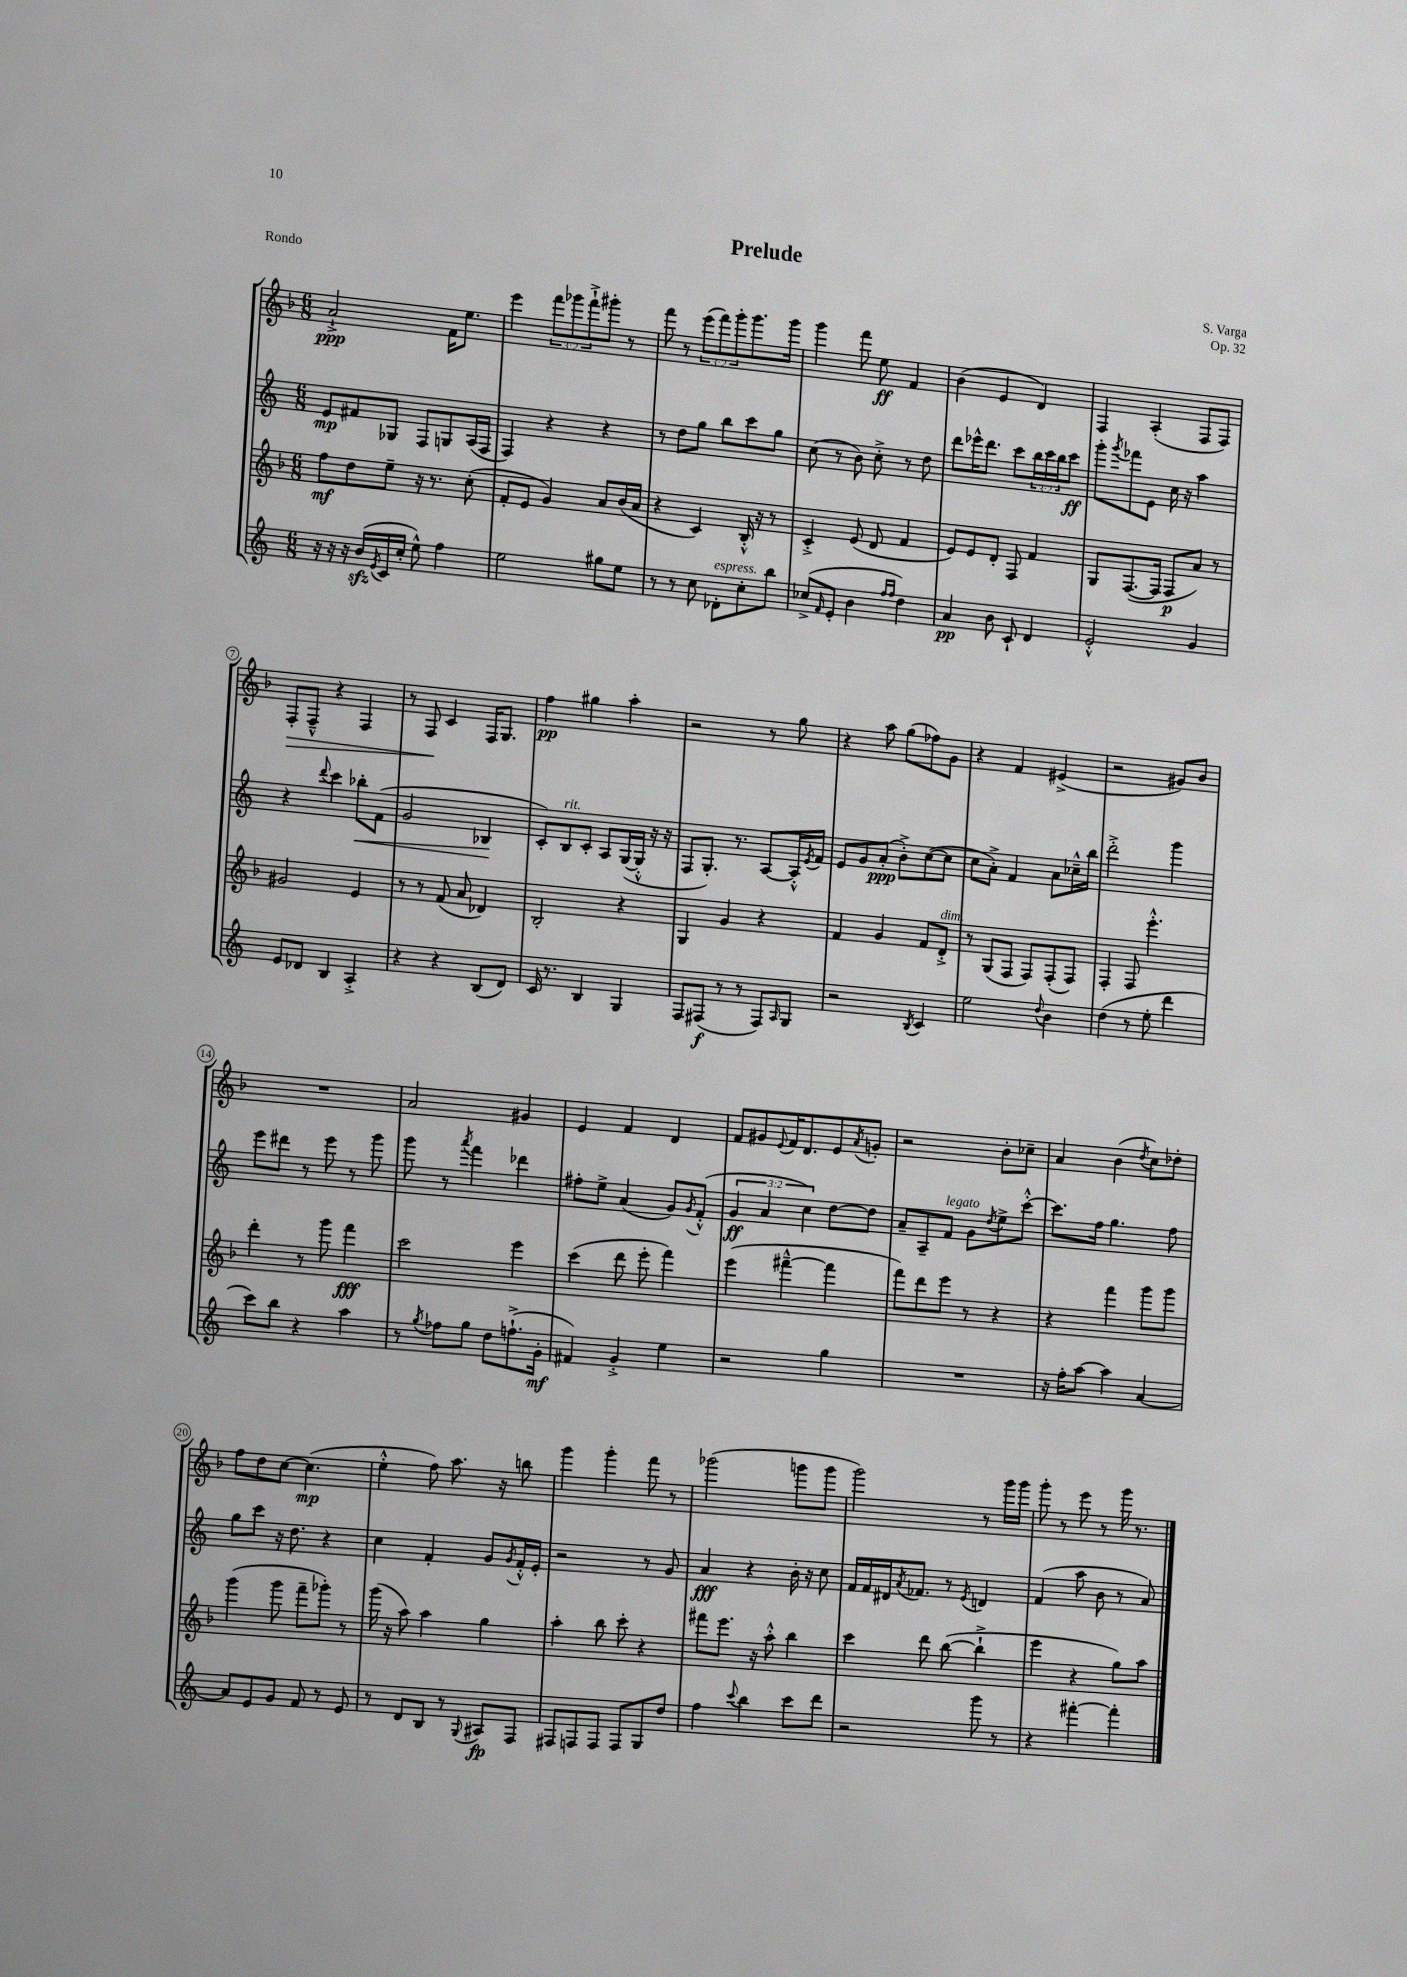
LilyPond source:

\header { title = "Prelude" composer = "S. Varga" opus = "Op. 32" piece = "Rondo" }
<<
\new StaffGroup <<
\new Staff = "s0" {
    \clef treble \key f \major \numericTimeSignature \time 6/8 \override Staff.TupletNumber.text = #tuplet-number::calc-fraction-text
    a'2-!->\ppp f'16 e''8. |
    e'''4 \tuplet 3/2 { f'''8 ges'''8 f'''8-!-> } gis'''8-. r8 |
    f'''8 r8 \tuplet 3/2 { e'''8( f'''8) g'''8-. } g'''8. g'''16 |
    g'''4 f'''8 e''8\ff f'4 |
    bes'4( e'4 d'4) |
    f4 a4-.( f8 f8) |
    f8-.\> f8---^ r4 f4 |
    r8 f8\! c'4 f16 g8. |
    f''4\pp gis''4 a''4-. |
    r2 r8 g''8 |
    r4 a''8 g''8( fes''8) g'8 |
    r4 f'4 eis'4->( |
    r2 gis'8) bes'8 |
    R2. |
    a'2 gis'4 |
    e'4 f'4 d'4 |
    f'8 gis'8 \appoggiatura { e'8 } f'16 d'8. e'8 \acciaccatura { a'8 } g'8-. |
    r2 bes'8-. ces''8-- |
    a'4 bes'4( \acciaccatura { d''8 } c''8) des''8-. |
    f''8 d''8 c''8~ c''4.\mp( |
    e''4-.-^ f''8) a''8. r16 b''8 |
    g'''4 g'''4-. f'''8 r8 |
    ges'''2( g'''8 g'''8 |
    g'''2) r8 g'''16 g'''16 |
    g'''8-. r8 e'''8 r8 g'''16 r8. \bar "|." |
}
\new Staff = "s1" {
    \clef treble \key c \major \numericTimeSignature \time 6/8 \override Staff.TupletNumber.text = #tuplet-number::calc-fraction-text
    e'8\mp fis'8 ges8 f8 g8 a16( f16 |
    f4) r4 r4 |
    r8 d''8 g''8 b''8 c'''8 g''8 |
    c''8( r8 b'8) c''8-.-> r8 d''8 |
    d'''8 ees'''16-^ d'''8. c'''8 \tuplet 3/2 { b''16 c'''16 b''16 } c'''8\ff |
    g'''8-. \acciaccatura { g'''8 } fes'''8 e'8 c''16 r16 a''4 |
    r4 \appoggiatura { d'''8 } c'''4 bes''8-.\< f'8( |
    g'2 bes4\! |
    c'8-.) b8^\markup { \italic "rit." } c'8-. a8 g16~( g16-.-^ r16 r16 |
    f8 g8.-.) r8. a8~ a16-.-^ \acciaccatura { e'8 } f'16 |
    e'8 g'8 a'8-.\ppp( b'8-.->) c''8~( c''8 |
    c''8 a'8-.->) f'4 a'8 ces''16---^ b''16 |
    d'''2-.-> g'''4 |
    e'''8 dis'''8 r8 e'''8 r8 g'''8 |
    g'''8 r8 \acciaccatura { a'''8 } f'''4 des'''4 |
    fis''8-. e''8-> a'4( g'8) \acciaccatura { g'8 } f'8-.-^( |
    \tuplet 3/2 { g'4\ff a'4 c''4) } d''8~ d''8 |
    a'8-- a8-- f'8^\markup { \italic "legato" } g'8 \acciaccatura { d''8 } e''8-> c'''8~-.-^ |
    c'''8. f''16 g''4. f''8 |
    g''8 c'''8 r16 d''8. r4 |
    c''4 f'4-. g'8 \acciaccatura { g'8 } f'16-.-^ e'16-. |
    r2 r8 g'8 |
    a'4\fff r4 b'16-. r16 c''8 |
    f'16 f'16 dis'16 \acciaccatura { a'8 } fes'8. r8 \acciaccatura { e'8 } d'4 |
    f'4( a''8 b'8 r8 a'8) \bar "|." |
}
\new Staff = "s2" {
    \clef treble \key f \major \numericTimeSignature \time 6/8
    f''8\mf d''8 e''8-- r16 r8. c''8-.( |
    f'8-. e'8 g'4) a'8 bes'16( a'16 |
    r4 c'4) bes16-.-^ r16 r8 |
    c'4-.-> e'8( d'8 f'4 |
    e'8) e'8 d'8-. f8 f'4 |
    g8 f8.~( f16 f8\p a'8) r8 |
    gis'2 e'4 |
    r8 r8 f'8( a'8 des'4) |
    bes2-. r4 |
    g4 g'4 r4 |
    f'4 g'4 f'8 d'8-.->^\markup { \italic "dim." } |
    r8 g8( f8 f8) f8-.( f8) |
    f4-. f8 e'''4.-.-^ |
    d'''4-. r8 g'''8 f'''4\fff |
    c'''2 e'''4 |
    c'''4( d'''8 e'''8-. f'''4) |
    e'''4( fis'''4~---^ fis'''4 |
    f'''8) d'''8 e'''8 r8 r4 |
    r4 f'''4 g'''8 g'''8 |
    g'''4( g'''8 f'''8-- ges'''8-.) r8 |
    g'''16( r16 a''8) a''4 g''4 |
    a''4-. bes''8 c'''8-. r4 |
    fis'''8 e'''8. r16 a''8-.-^ bes''4 |
    c'''4 d'''8 bes''8~( bes''4-!-> |
    e'''4 r4 g''8) a''8 \bar "|." |
}
\new Staff = "s3" {
    \clef treble \key c \major \numericTimeSignature \time 6/8
    r16 r16 r16 b'16\sfz( \acciaccatura { e'8 } c'16 c''16-. e''8-^) f''4 |
    e''2 gis''8 e''8 |
    r8 r8 c''8 des'8-.^\markup { \italic "espress." } c''8-. b''8 |
    ces''8->( \grace { f'16 } e'8-. b'4 \grace { f''16 f''16 } d''4) |
    a'4\pp b'8 c'8-! d'4 |
    e'2-.-^ g'4 |
    e'8 des'8 b4 a4-.-> |
    r4 r4 b8( d'8) |
    c'16 r8. b4 g4 |
    f8 fis8\f( r8 r8 fis8) \grace { a16 } g8 |
    r2 \acciaccatura { b8 } c'4 |
    e''2 \appoggiatura { d''8 } b'4 |
    d''4( r8 e''8-. d'''4 |
    c'''8) b''8 r4 a''4 |
    r8 \acciaccatura { g''8 } fes''8 g''8 d''8 f''8.-!->( g'16-.\mf |
    fis'4) g'4-.-> e''4 |
    r2 g''4 |
    R2. |
    r16 f''16-. a''8~ a''4 a'4~ |
    a'8 e'8 g'8 f'8 r8 e'8 |
    r8 d'8 b8 r8 \appoggiatura { g8 } ais8\fp f8 |
    fis8 f8 f8 f8 g8 d''8 |
    f''4 \appoggiatura { c'''8 } b''4 c'''8 d'''8 |
    r2 g'''8 r8 |
    r4 fis'''4~-. fis'''4-. \bar "|." |
}
>>
>>
\layout { \context { \Score \override BarNumber.stencil = #(make-stencil-circler 0.1 0.3 ly:text-interface::print) } }
